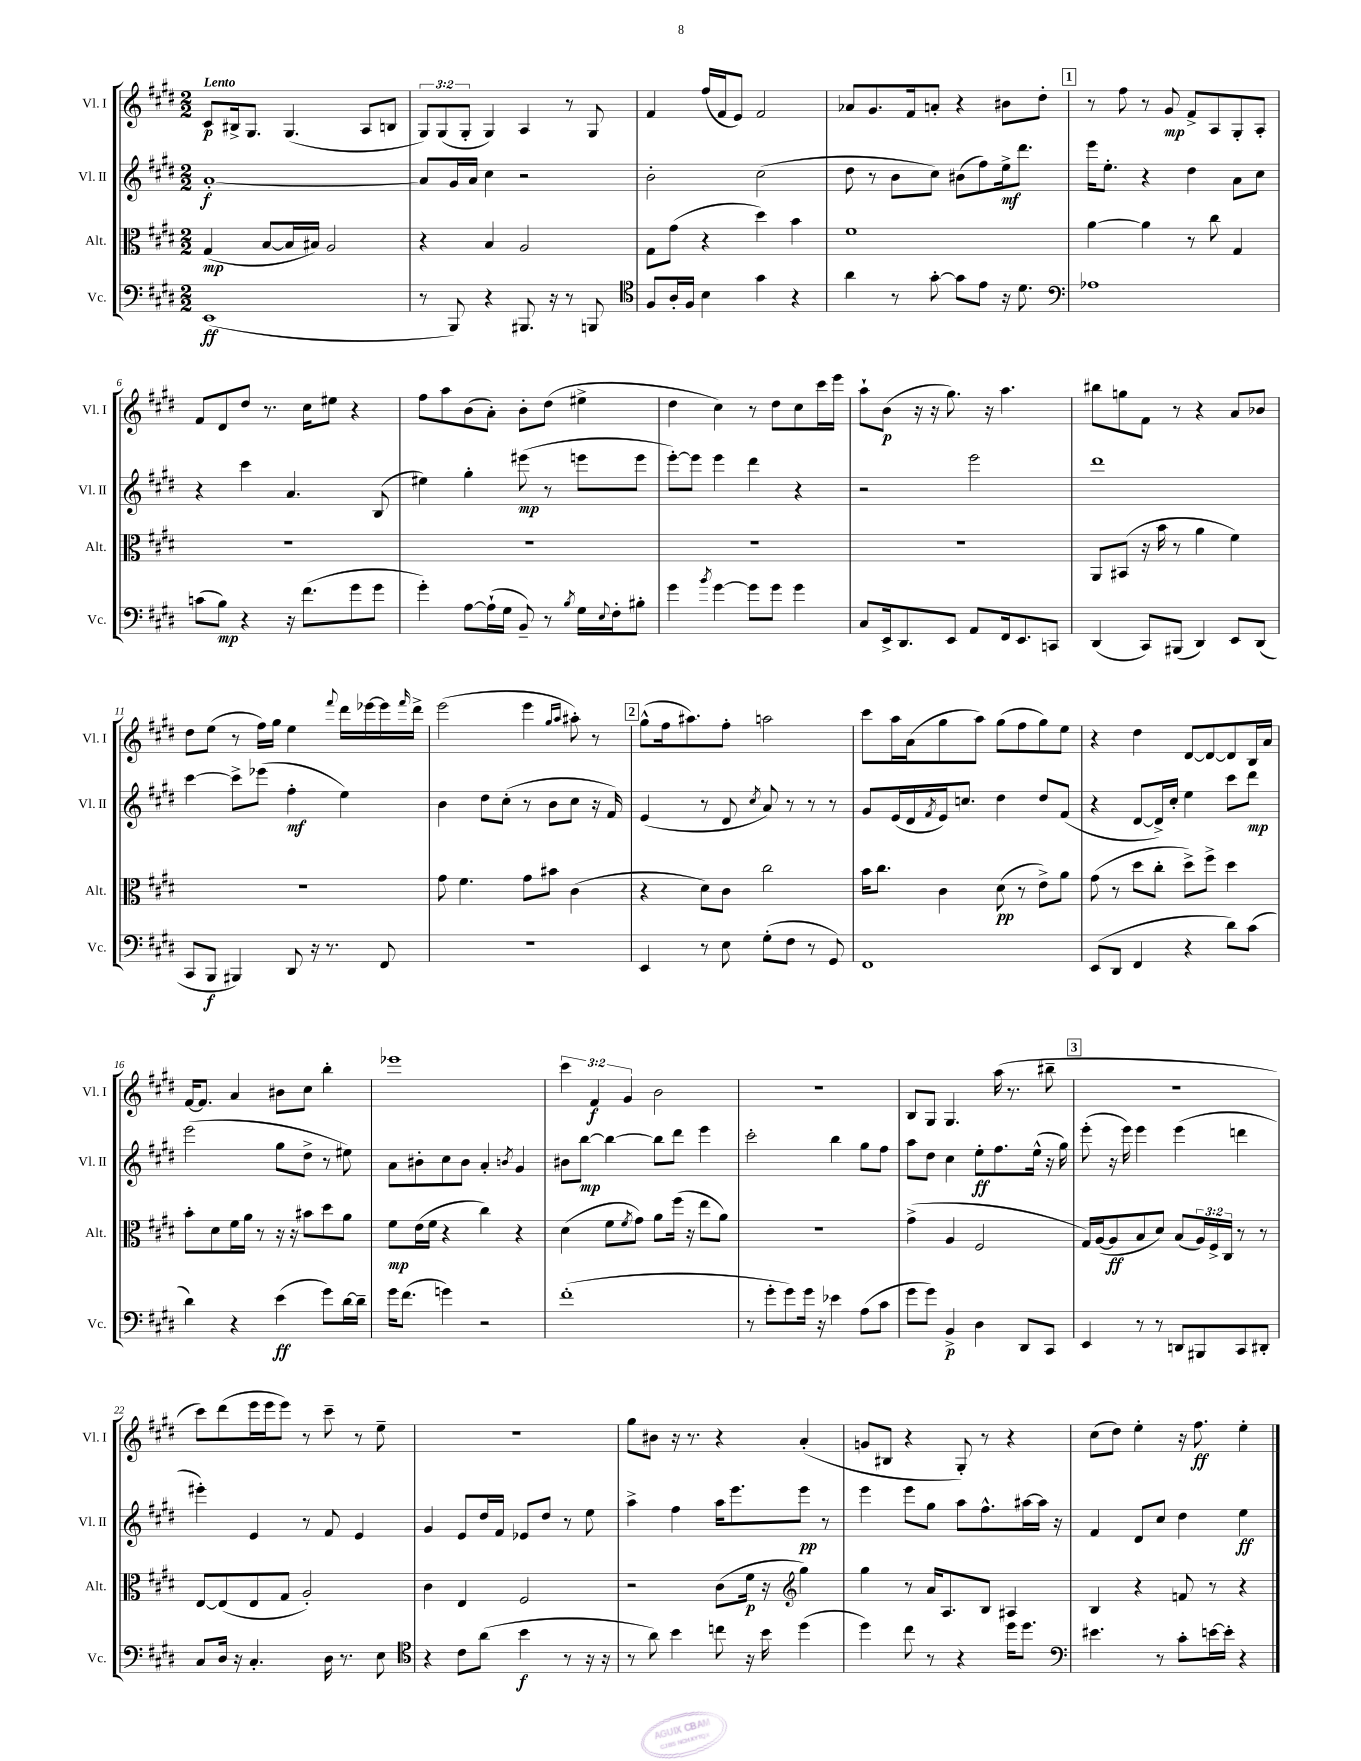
<<
\new StaffGroup <<
\new Staff = "s0" \with { instrumentName = "Vl. I" shortInstrumentName = "Vl. I" } {
    \clef treble \key e \major \numericTimeSignature \time 2/2 \override Staff.TupletNumber.text = #tuplet-number::calc-fraction-text \tempo "Lento"
    cis'8\p bis16-> gis8. gis4.( a8 b8 |
    \tuplet 3/2 { gis8) gis8( gis8-. } gis4) a4 r8 gis8 |
    fis'4 fis''16( fis'16 e'8) fis'2 |
    aes'8 gis'8. fis'16 a'8-. r4 bis'8 dis''8-. |
    \mark \markup { \box "1" } r8 fis''8 r8 gis'8\mp fis'8-> a8 gis8-. a8-. |
    fis'8 dis'8 dis''8 r8. cis''16 eis''8 r4 |
    fis''8 a''8 b'8( a'8-.) b'8-. dis''8( eis''4-> |
    dis''4 cis''4) r8 dis''8 cis''8 cis'''16 e'''16 |
    a''8-! b'8\p( r16 r16 gis''8.) r16 a''4. |
    bis''8 g''8 fis'8 r8 r4 a'8 bes'8 |
    dis''8 e''8( r8 fis''16) gis''16 e''4 \appoggiatura { fis'''8 } dis'''16 ees'''16~ ees'''16 \grace { fis'''16 } dis'''16-> |
    e'''2( e'''4 \grace { gis''16 a''16 } ais''8-.) r8 |
    \mark \markup { \box "2" } gis''8-^( fis''16 ais''8.) fis''8-. a''2 |
    cis'''8 a''16 a'16( gis''8 a''8) gis''8( fis''8 gis''8) e''8 |
    r4 dis''4 dis'8~ dis'8~ dis'8 b16 a'16 |
    fis'16~ fis'8. a'4 bis'8 cis''8 b''4-. |
    ees'''1 |
    \tuplet 3/2 { cis'''4 fis'4\f gis'4 } b'2 |
    R1 |
    b8 gis8 gis4. a''16( r8. bis''8-- |
    \mark \markup { \box "3" } R1 |
    cis'''8) dis'''8( e'''16 e'''16 e'''8) r8 cis'''8-- r8 e''8-- |
    R1 |
    gis''8 bis'8 r16 r8. r4 a'4-.( |
    g'8 bis8 r4 gis8-.) r8 r4 |
    cis''8( dis''8) e''4-. r16 fis''8.\ff e''4-. \bar "|." |
}
\new Staff = "s1" \with { instrumentName = "Vl. II" shortInstrumentName = "Vl. II" } {
    \clef treble \key e \major \numericTimeSignature \time 2/2
    a'1~-.\f |
    a'8 gis'16 a'16 cis''4 r2 |
    b'2-. cis''2( |
    dis''8 r8 b'8 cis''8) bis'8( fis''8) e''16->\mf dis'''8. |
    \mark \markup { \box "1" } e'''16 e''8.-. r4 dis''4 a'8 cis''8 |
    r4 cis'''4 a'4. b8( |
    eis''4) gis''4-. eis'''8\mp( r8 e'''8 e'''8 |
    e'''8~-.) e'''8 e'''4 dis'''4 r4 |
    r2 e'''2 |
    dis'''1 |
    cis'''4~ cis'''8-> ees'''8( fis''4-.\mf e''4) |
    b'4 dis''8 cis''8-.( r8 b'8 cis''8 r16 fis'16) |
    \mark \markup { \box "2" } e'4( r8 dis'8 \acciaccatura { cis''8 } a'8) r8 r8 r8 |
    gis'8 e'16( dis'16 \acciaccatura { fis'8 } e'16) c''8. dis''4 dis''8 fis'8( |
    r4 dis'8~ dis'16->) cis''16-. e''4 cis'''8 dis'''8\mp |
    e'''2( gis''8 dis''8-> r8 eis''8) |
    a'8 bis'8-. cis''8 bis'8 a'4-. \acciaccatura { b'8 } gis'4 |
    bis'8 b''8~\mp b''4~ b''8 dis'''8 e'''4 |
    cis'''2-. b''4 gis''8 fis''8 |
    a''8 dis''8 cis''4 e''8-.\ff fis''8. e''16-^( r16 gis''16) |
    \mark \markup { \box "3" } e'''8-.( r16 e'''16) e'''4 e'''4( d'''4 |
    eis'''4-.) e'4 r8 fis'8 e'4 |
    gis'4 e'8 dis''16 fis'16 ees'8 dis''8 r8 e''8 |
    a''4-> fis''4 a''16 e'''8. e'''8\pp r8 |
    e'''4 e'''8 gis''8 a''8 fis''8.-^ ais''16~ ais''16 r16 |
    fis'4 dis'8 cis''8 dis''4 e''4\ff \bar "|." |
}
\new Staff = "s2" \with { instrumentName = "Alt." shortInstrumentName = "Alt." } {
    \clef alto \key e \major \numericTimeSignature \time 2/2 \override Staff.TupletNumber.text = #tuplet-number::calc-fraction-text
    gis4\mp( b8~ b16 bis16) a2 |
    r4 b4 a2 |
    gis8 gis'8( r4 dis''4) b'4 |
    fis'1 |
    \mark \markup { \box "1" } a'4~ a'4 r8 cis''8 gis4 |
    R1 |
    R1 |
    R1 |
    R1 |
    a,8 bis,8( r16 b'16 r8 a'4 fis'4) |
    R1 |
    gis'8 fis'4. gis'8 bis'8 cis'4( |
    \mark \markup { \box "2" } r4 dis'8) cis'8 cis''2 |
    b'16 cis''8. cis'4 dis'8\pp( r8 e'8->) a'8 |
    gis'8( r8 dis''8 cis''8-. dis''8->) fis''8-> dis''4 |
    b'8-. dis'8 fis'16 a'16 r8 r16 r16 bis'8 dis''8 a'8 |
    fis'8\mp e'16( fis'16 r4 cis''4) r4 |
    dis'4( fis'8 \acciaccatura { fis'8 } gis'8) a'8 fis''16( r16 e''8 a'8) |
    R1 |
    gis'4->( a4 fis2 |
    \mark \markup { \box "3" } gis16) a16~( a8\ff b8 dis'8) b8( \tuplet 3/2 { a16) fis16-> cis16 } r8 r8 |
    e8~ e8( e8 gis8 a2-.) |
    cis'4 e4 fis2 |
    r2 cis'8( fis'16\p r16 \clef treble gis''4) |
    gis''4 r8 a'16 a8. b8 ais4 |
    b4 r4 f'8 r8 r4 \bar "|." |
}
\new Staff = "s3" \with { instrumentName = "Vc." shortInstrumentName = "Vc." } {
    \clef bass \key e \major \numericTimeSignature \time 2/2
    e,1\ff( |
    r8 b,,8) r4 bis,,8. r16 r8 b,,8 |
    \clef tenor fis8 a16-. fis16 b4 gis'4 r4 |
    a'4 r8 gis'8~-. gis'8 e'8 r16 dis'8. |
    \mark \markup { \box "1" } \clef bass aes1 |
    c'8( b8\mp) r4 r16 fis'8.( gis'8 gis'8 |
    gis'4-.) a8~ a16-!( gis16 b,8--) r8 \acciaccatura { b8 } gis16 \appoggiatura { e8 } fis16-. bis8-. |
    gis'4 \acciaccatura { b'8 } gis'4~ gis'8 gis'8 gis'4 |
    cis8 e,16-> dis,8. e,8 a,8 fis,16 e,8. c,8 |
    dis,4( cis,8) bis,,8( dis,4) e,8 dis,8( |
    cis,8 b,,8\f bis,,4) dis,8 r16 r8. fis,8 |
    R1 |
    \mark \markup { \box "2" } e,4 r8 e8 gis8-.( fis8 r8 gis,8) |
    fis,1 |
    e,8( dis,8 fis,4 r4 dis'8) cis'8( |
    dis'4) r4 e'4\ff( gis'8) dis'16~ dis'16-- |
    gis'16 fis'8.( g'4) r2 |
    fis'1-.( |
    r8 gis'8-. gis'8) gis'16 r16 ees'4 a8( cis'8 |
    gis'8 gis'8) b,4->\p dis4 dis,8 cis,8 |
    \mark \markup { \box "3" } e,4 r8 r8 d,8 bis,,8 cis,8 dis,8-. |
    cis8 dis16 r16 cis4.-. dis16 r8. e8 |
    \clef tenor r4 cis'8 a'8( b'4\f r8 r16 r16 |
    r8 a'8) b'4 c''8 r16 b'16 dis''4( |
    dis''4) cis''8 r8 r4 dis''16 dis''8. |
    \clef bass eis'4. r8 cis'8-. e'16~ e'16-. r4 \bar "|." |
}
>>
>>
